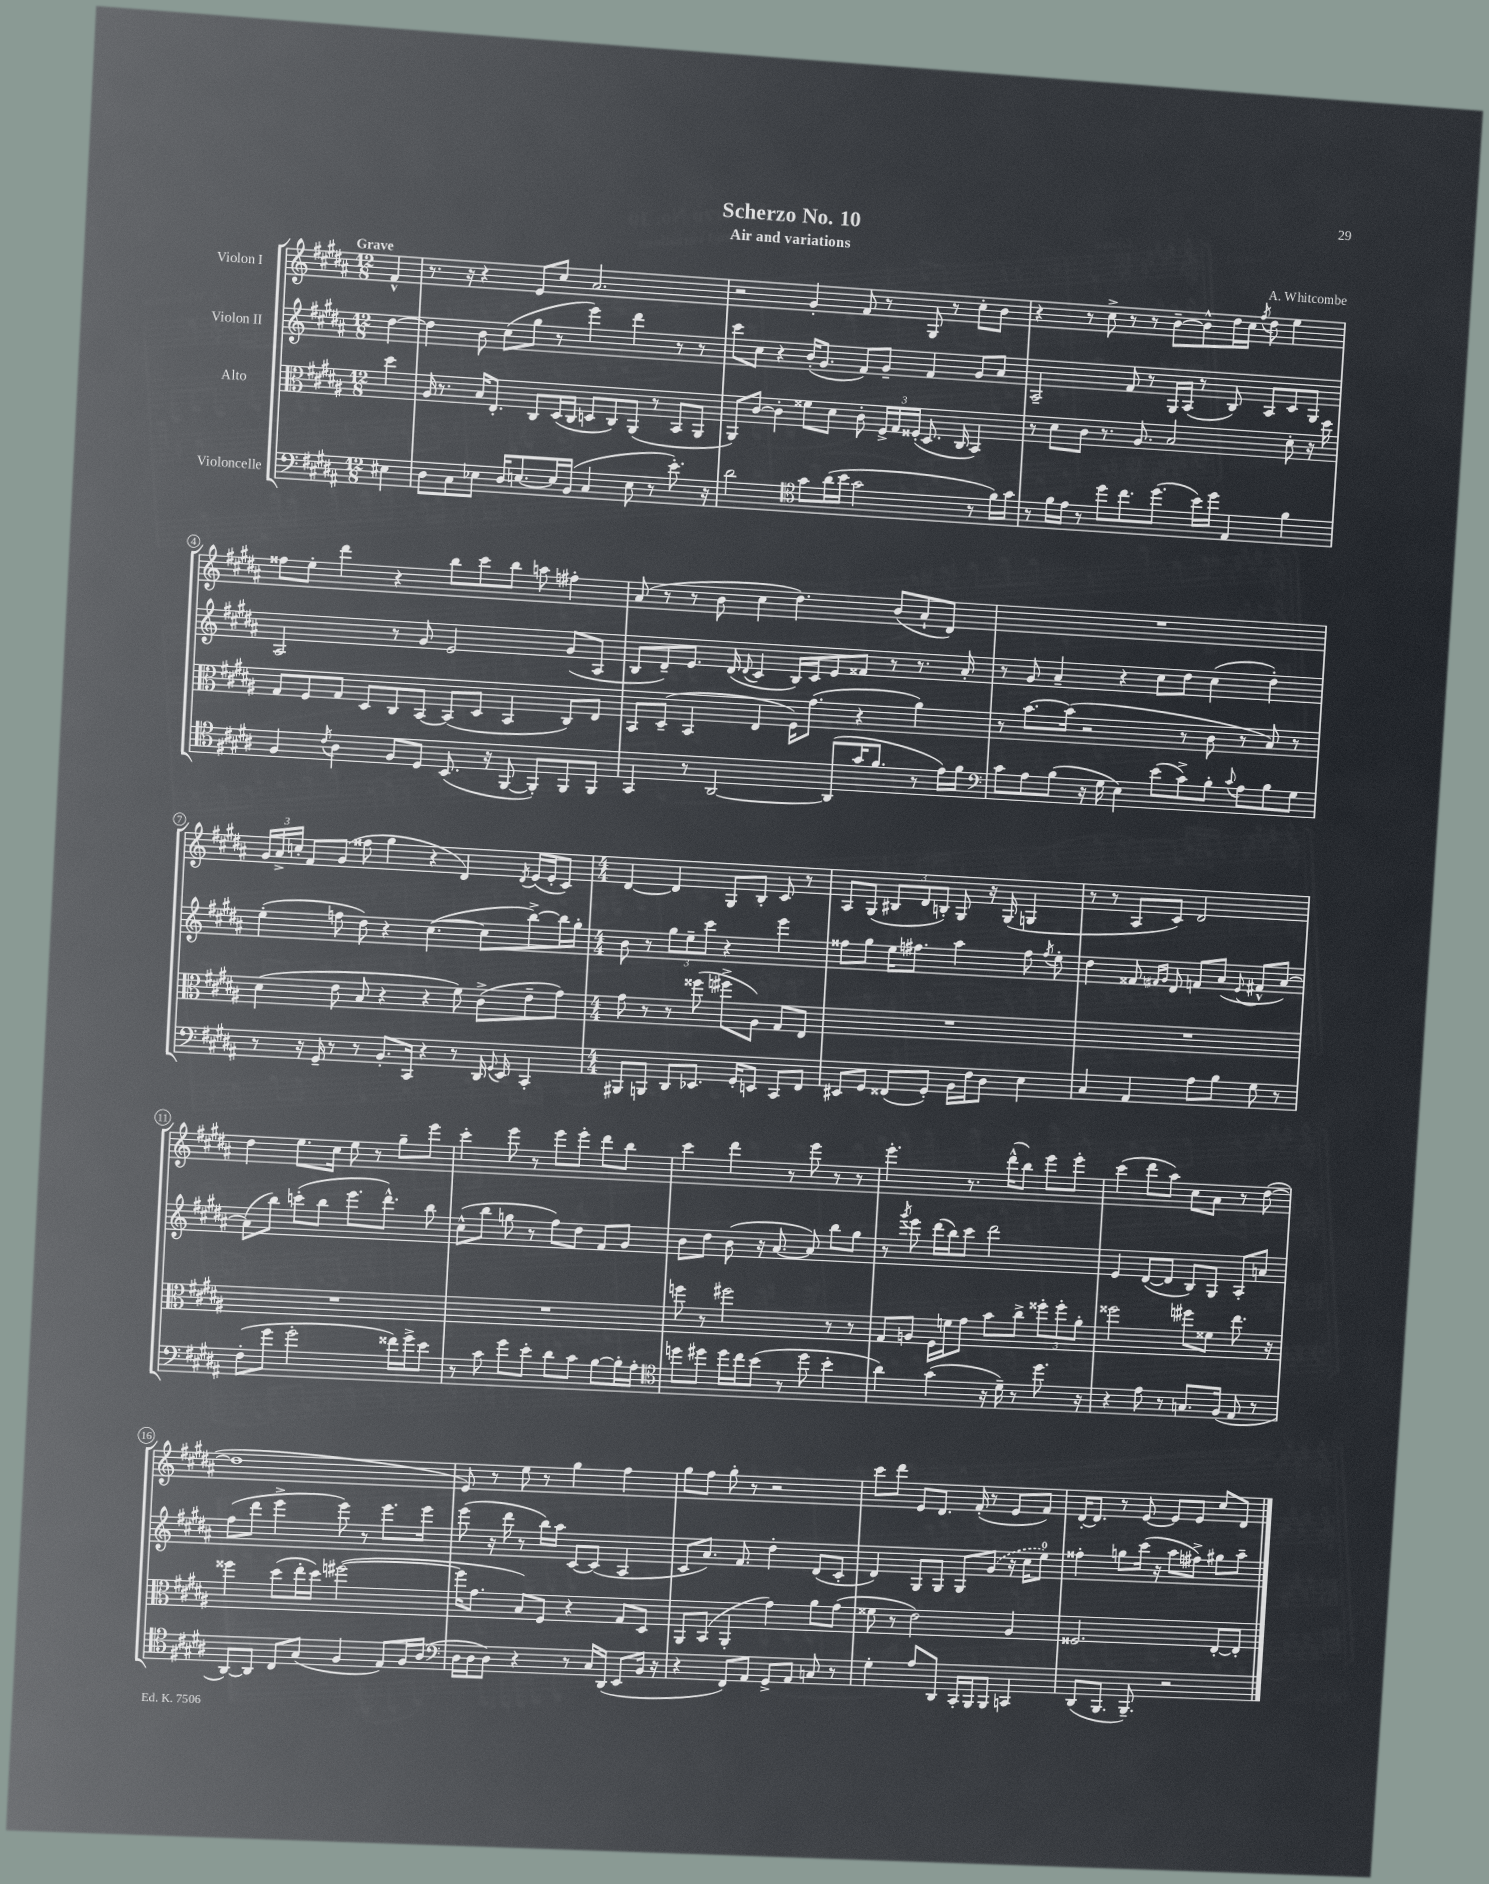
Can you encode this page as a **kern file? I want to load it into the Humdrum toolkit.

**kern	**kern	**kern	**kern
*part4	*part3	*part2	*part1
*staff4	*staff3	*staff2	*staff1
*I"Violoncelle	*I"Alto	*I"Violon II	*I"Violon I
*clefF4	*clefC3	*clefG2	*clefG2
*k[f#c#g#d#a#]	*k[f#c#g#d#a#]	*k[f#c#g#d#a#]	*k[f#c#g#d#a#]
*M12/8	*M12/8	*M12/8	*M12/8
=	=	=	=
!	!	!	!LO:TX:a:B:t=Grave
4E#X\	4dd#\	[4dd#\	4f#^^/
=1	=1	=1	=1
8D#\L	16A#/	4dd#\]	8.r
.	8.r	.	.
8C#\	.	.	.
.	.	.	16r
8E-X\J	16B/KL	8b\	4r
.	8.E'/J	.	.
16D#/KL	.	(8cc#\L	.
[8.En/	.	.	.
.	8C#/L	8gg#\J	8e/L
16E/L]	(16D#/L	8r	8cc#/J
(16BB/JJ	16C#/JJ	.	.
4C#/	8Dn/L	4eee\)	2.a#/
.	8C#/)	.	.
8E\	(8AA#/J	4ddd#\	.
8r	8r	.	.
8.e'\)	8BB/L	8r	.
.	8AA#/J	8r	.
16r	.	.	.
=2	=2	=2	=2
2d#\	8AA#/L)	8ccc#\L	2r
.	[8c#/J	8cc#\J	.
.	4c#'\]	4r	.
*clefC4	*	*	*
8g#\L	8f##X\L	(16b'/KL	4g#'/
.	.	8.g#/J	.
(16a#\L	8d#\J	.	.
16b\JJ	.	.	.
2g#\	8c#'\	8f#/L)	8f#/
.	24F#^/LL	8g#~/J	8r
.	24G#/	.	.
.	(24F##X'/JJ	.	.
.	8.D#/	4f#/	8G#/
.	.	.	8r
.	16C#/	.	.
8r	4BB/)	8g#/L	8cc#'\L
16f#\LL)	.	8a#/J	8b\J
16g#\JJ	.	.	.
=3	=3	=3	=3
8r	8r	2A#~/	4r
16f#\LL	8d#\L	.	.
16e\JJ	.	.	.
8r	8c#\J	.	8r
8dd#\L	8.r	.	8cc#^\
8.cc#\	.	8f#/	8r
.	8.A#/	.	.
.	.	8r	8r
(8.dd#\J	.	.	.
.	2B/	16G#/LL	[8b~\L
.	.	(16A#/JJ	.
16b\LL)	.	8r	8b^^\]
16dd#\JJ	.	.	.
4E/	.	8B/)	16dd#\L
.	.	.	16cc#\JJ
.	.	.	8qff#/
.	.	8A#/L	8dd#\
4f#\	8d#'\	8c#/	4ee\
.	16r	8G#/J	.
.	16dd#\	.	.
!!LO:LB:g=z
=4	=4	=4	=4
4F#/	8G#/L	2A#/	8ff##X\L
.	8F#/	.	8ee'\J
8qc#/	.	.	.
4A#\	8G#/J	.	4ddd#\
.	8D#/L	.	.
8F#/L	8C#/	8r	4r
8D#/J	[8BB/J	8g#/	.
(8.BB/	(8BB/L]	2e/	8bb\L
.	8D#/J	.	8ccc#\
16r	.	.	.
[8FF#/	4BB/	.	8bb\J
8FF#'/L])	.	.	8aan\
8FF#/	8C#/L)	(8g#/L	4ff#X'\
8FF#/J	8E/J	8A#/J	.
=5	=5	=5	=5
4GG#/	8BB/L	8B/L	(8a#/
.	(8D#~/J	8d#~/)	8r
8r	4BB/	8.e/J	8r
[2AA#/	.	.	8b\
.	.	(16d#/	.
.	.	8qqd#/	.
.	4E/	4c#/	4cc#\
.	16F#\KL)	16B/LL)	4.dd#\)
.	(8.g#\J	16c#/J	.
(8AA#/L]	.	8e/	.
16g#/K	4r	8f##X/J	.
8.f#/J	.	.	.
.	.	8r	(8b/L
8r	4a#\)	8.r	8a#`/
16e\LL)	.	.	8d#/J)
16f#\JJ	.	16a#'/	.
=6	=6	=6	=6
*clefF4	*	*	*
8c#\L	8r	8r	1.r
8A#\	[8.b\L	8g#/	.
(8B\J	.	4a#~/	.
.	(16b\Jk]	.	.
16r	2r	.	.
16G#\	.	.	.
4E\)	.	4r	.
(8e\L	.	8cc#\L	.
8c#^\)	8r	8dd#\J	.
8B'\J	8c#\	(4cc#\	.
8qqc#/	.	.	.
8A#\L	8r	.	.
8B\	8B/)	4dd#'\)	.
8G#\J	8r	.	.
!!LO:LB:g=z
=7	=7	=7	=7
8r	(4d#\	(4ee'\	24g#/LL
.	.	.	24a#^/
.	.	.	24ccn'/JJ
16r	.	.	8f#/L
16GG#~/	.	.	.
8r	8e\	8ffn\	(8g#/J
8r	8B/	8dd#\)	8ff##X\
8.BB'/L	4r	4r	4gg#\
16CC#/Jk	.	.	.
4r	4r	([4.cc#\	4r
8r	8f#\)	.	4d#/)
16DD#/	(8c#^\L	8cc#\L]	.
8qqGG#/	.	.	.
16EE/	.	.	.
.	.	.	8qd#/
4CC#'/	8e~\	[8bb^\)	(16e/LL
.	.	.	16e'/J
.	8g#\J)	16bb\L]	8c#/J)
.	.	16gg#'\JJ	.
=8	=8	=8	=8
*M4/4	*M4/4	*M4/4	*M4/4
8BBB#X/L	8g#\	8b\	[4d#/
8BBBn/J	8r	8r	.
8DD#/L	8r	12gg#\L	4d#/]
.	.	12ee~\	.
8.EE-X/J	(8ff##X\	.	.
.	.	12ccc#\J	.
.	8ff#X^\L	4r	8G#/L
16GG#'/KL	.	.	.
8EEn/J	8A#\J)	.	8B'/J
8CC#/L	8G#/L	4eee\	8c#/
8FF#/J	8E/J	.	8r
=9	=9	=9	=9
8EE#X/L	1r	8ff##X\L	8A#/L
8GG#/J	.	8gg#\J	(8G#/J
(8FF##X/L	.	16ee\KL	12B#X/L
.	.	8.ff#X\J	.
.	.	.	12d#/
8GG#'/J)	.	.	.
.	.	.	12Bn'/J)
16BB\LL	.	4aa#\	8G#/
16F#\J	.	.	.
8D#\J	.	.	16r
.	.	.	(16G#/
4E\	.	8ff#\	4Gn/
.	.	8qff#/	.
.	.	8ee'\	.
=10	=10	=10	=10
4C#/	1r	4dd#\	8r
.	.	.	8r
4AA#/	.	8f##X/	8A#/L
.	.	16qqf#X/LL	.
.	.	16qqg#/JJ	.
.	.	8d#/	8c#/J)
8A#\L	.	8fn/L	2d#/
8B\J	.	(8a#/J	.
.	.	8qqe/	.
8G#\	.	8f#X^^/L	.
8r	.	[8a#/J)	.
!!LO:LB:g=z
=11	=11	=11	=11
(8F#'\L	1r	(8a#\L]	4dd#\
8g#\J	.	8bb\J)	.
2g#'\	.	(8cccn'\L	8.ee\L
.	.	8bb\J	.
.	.	.	16cc#\Jk
.	.	8.eee\L	8ee\
.	.	.	8r
.	.	8.ddd#^^\J)	.
16f##X\LL)	.	.	8gg#~\L
16g#^\J	.	.	.
8e\J	.	8bb\	8eee\J
=12	=12	=12	=12
8r	1r	(8cc#^^\L	4ccc#'\
8c#\	.	8bb\J	.
8g#\L	.	8ggn\	8eee\
8e'\J	.	8r	8r
8d#\L	.	8ff#\L)	8eee\L
8c#\J	.	8dd#\J	8eee'\J
[8B\L	.	8f#/L	8ddd#\L
16B'\L]	.	8g#/J	8bb\J
16A#'\JJ	.	.	.
=13	=13	=13	=13
*clefC4	*	*	*
8ddn\L	8ffn\	8b\L	4ccc#\
8dd#X\J	8r	8dd#\J	.
16dd#\LL	2ff#X\	(8b\	4ddd#\
16cc#\J	.	.	.
(8b\J	.	16r	.
.	.	[8.a#/	.
8r	.	.	8r
8dd#\	.	8a#/])	8eee\
4b'\	8r	8bb\L	8r
.	8r	8gg#\J	8r
=14	=14	=14	=14
4a#\)	8G#/L	8r	4.eee'\
.	.	8qggg#/	.
.	8An/J	8eee\	.
(4g#\	16F#\LL	(16ddd#\LL	.
.	16fn\J	16bb\J)	.
.	8g#\J	8ccc#\J	8.r
16r	8b\L	2ddd#\	.
16d#~\)	.	.	(16ddd#^^\KL
8r	8cc#^\J	.	8bb\J)
8.dd#\	12ff##X'\L	.	8eee\L
.	12ff##'\	.	.
.	.	.	8eee'\J
.	12a#'\J	.	.
16r	.	.	.
=15	=15	=15	=15
4r	2ff##X\	4e/	(4ccc#\
8e\	.	([8d#/L	8ddd#\L
8r	.	8d#/J]	8aa#\J)
8.Gn/L	8ff#X\L	8B/L)	8cc#\L
.	8f##X\J	8G#/J	8a#\J
(16F#/Jk	.	.	.
8E/	8.ee\	8A#'/L	8r
8r	.	8an/J	([8dd#\
.	16r	.	.
!!LO:LB:g=z
=16	=16	=16	=16
[8AA#/L)	4ff##X\	(8ff#\L	1dd#]
8AA#/J]	.	8ddd#\J	.
8C#/L	(8dd#\L	4eee^\	.
(8G#/J	16ee'\L	.	.
.	16dd#\JJ)	.	.
4F#/	([2ff#X\	8eee\)	.
.	.	8r	.
8E/L)	.	8.eee\L	.
16F#/L	.	.	.
(16A#/JJ	.	16eee\Jk	.
=17	=17	=17	=17
*clefF4	*	*	*
16D#\LL	16ff#\KL]	(8eee\	8e/)
16D#\J	8.g#\J	.	.
8D#\J)	.	16r	8r
.	.	16ddd#\	.
4r	8B/L)	8r	8ee\
.	8F#/J	16bb\LL)	8r
.	.	16aa#\JJ	.
8r	4r	[8c#/L	4gg#\
16C#/LL	.	(8c#/J]	.
(16DD#/JJ	.	.	.
8EE/L	8G#/L	4A#/	4ff#\
16BB/Jk	8D#/J	.	.
16r	.	.	.
=18	=18	=18	=18
4r	8AA#/L	8c#/L	8gg#\L
.	(8BB/J	8.a#/J)	8ff#\J
8FF#/L)	4AA#'/	.	8gg#'\
.	.	8.f#/	.
8AA#/J	.	.	8r
8GG#^/L	4g#\)	4dd#'\	2r
8AA#/J	.	.	.
8Cn/	8a#\L	(8d#/L	.
8r	(8g#\J	8c#'/J	.
=19	=19	=19	=19
4G#'\	8f##X\	4d#/)	8ccc#\L
.	8r	.	8ddd#\J
8A#/L	2e\)	8G#/L	8e/L
8DD#/J	.	8G#/J	8.d#/J
16CC#'/LL	.	8G#/L	.
16BBB/J	.	.	(16f#'/
8BBB/J	.	(8g#/J	8r
4CCn/	4A#/	16r	8e/L
.	.	16cc#\KL	.
.	.	8ee\J)	8f#/J)
=20	=20	=20	=20
(8DD#/L	2.F##X/	4ff##X'\	[16d#'/KL
.	.	.	8.d#/J]
8.BBB/J	.	.	.
.	.	8ggn\L	8r
8.BBB~/)	.	.	.
.	.	(16ccc#\Jk	[8e/
.	.	16r	.
2r	.	8aa#\L	8e/L]
.	.	8ff#X^\J)	8e/J
.	[8E'/L	8gg#X\L	8cc#/L
.	8E'/J]	8aa#~\J	8d#/J
==	==	==	==
*-	*-	*-	*-
